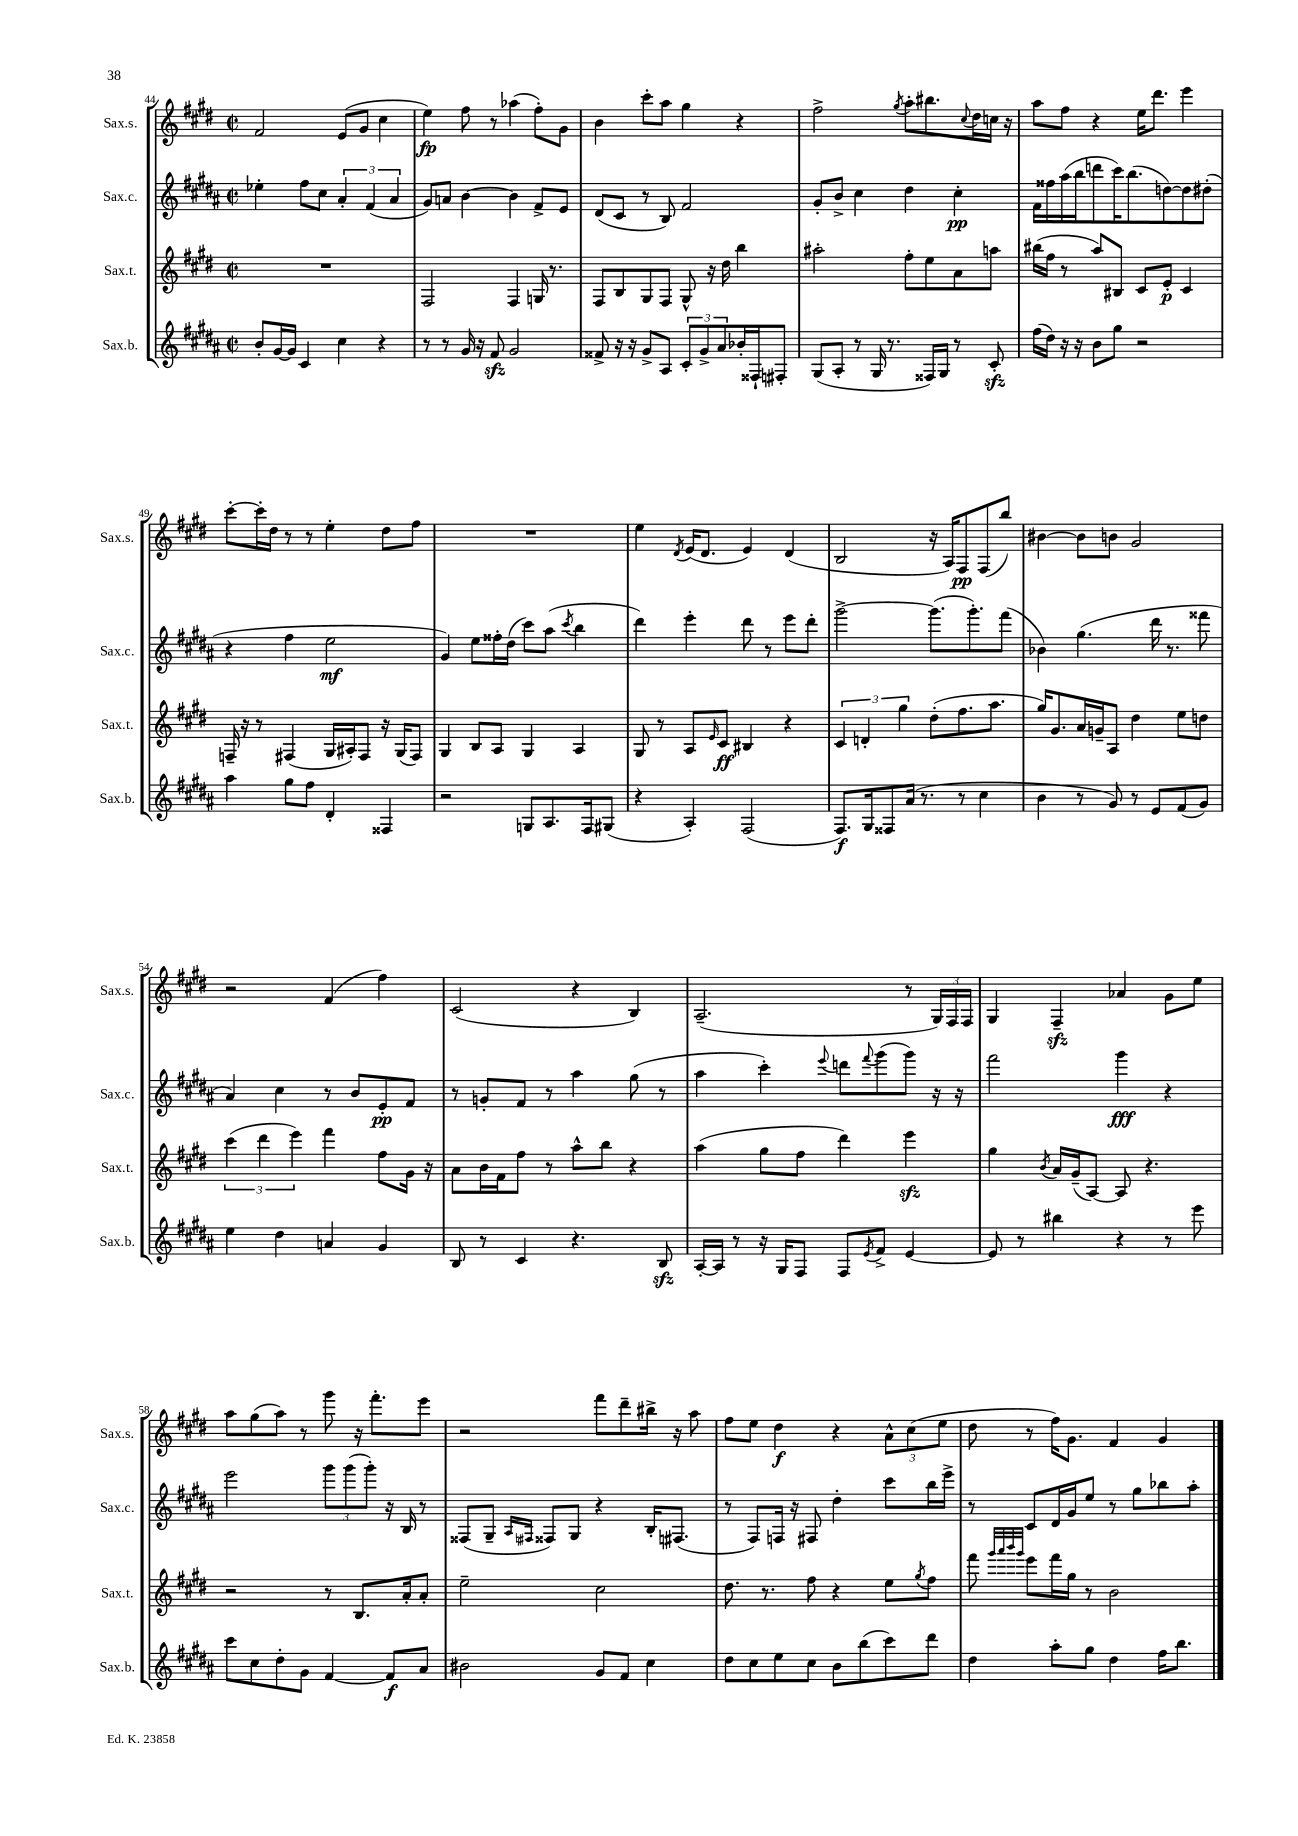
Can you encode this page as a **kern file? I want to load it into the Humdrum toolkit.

**kern	**dynam	**kern	**dynam	**kern	**dynam	**kern	**dynam
*part4	*part4	*part3	*part3	*part2	*part2	*part1	*part1
*staff4	*staff4	*staff3	*staff3	*staff2	*staff2	*staff1	*staff1
*I"Sax.b.	*	*I"Sax.t.	*	*I"Sax.c.	*	*I"Sax.s.	*
*I'Sax.b.	*	*I'Sax.t.	*	*I'Sax.c.	*	*I'Sax.s.	*
*clefG2	*	*clefG2	*	*clefG2	*	*clefG2	*
*k[f#c#g#d#a#]	*	*k[f#c#g#d#]	*	*k[f#c#g#d#a#]	*	*k[f#c#g#d#]	*
*M2/2	*	*M2/2	*	*M2/2	*	*M2/2	*
*met(c|)	*	*met(c|)	*	*met(c|)	*	*met(c|)	*
=44	=44	=44	=44	=44	=44	=44	=44
8b'/L	.	1r	.	4ee-X'\	.	2f#/	.
[16g#/L	.	.	.	.	.	.	.
16g#/JJ]	.	.	.	.	.	.	.
4c#/	.	.	.	8ff#\L	.	.	.
.	.	.	.	8cc#\J	.	.	.
4cc#\	.	.	.	6a#'/	.	(8e/L	.
.	.	.	.	.	.	8g#/J	.
.	.	.	.	(6f#/	.	.	.
4r	.	.	.	.	.	4cc#\	.
.	.	.	.	6a#/	.	.	.
=45	=45	=45	=45	=45	=45	=45	=45
8r	.	2F#/	.	8g#/L)	.	4ee\)	fp
8r	.	.	.	8an/J	.	.	.
16g#/	.	.	.	[4b\	.	8ff#\	.
16r	.	.	.	.	.	.	.
8f#zz/	.	.	.	.	.	8r	.
2g#/	.	4F#/	.	4b\]	.	(4aa-X\	.
.	.	16Gn/	.	8f#^/L	.	8ff#'\L)	.
.	.	8.r	.	.	.	.	.
.	.	.	.	8e/J	.	8g#\J	.
=46	=46	=46	=46	=46	=46	=46	=46
8f##X^/	.	8F#/L	.	(8d#/L	.	4b\	.
16r	.	8B/	.	8c#/J	.	.	.
16r	.	.	.	.	.	.	.
8g#^/L	.	8G#/	.	8r	.	8ccc#'\L	.
8A#/J	.	8F#/J	.	8B/)	.	8aa\J	.
12c#'/L	.	8G#^^/	.	2f#/	.	4gg#\	.
12g#^/	.	.	.	.	.	.	.
.	.	16r	.	.	.	.	.
12a#/	.	.	.	.	.	.	.
.	.	16dd#\	.	.	.	.	.
16b-X'/L	.	4bb\	.	.	.	4r	.
16F##X`/J	.	.	.	.	.	.	.
8F#X'/J	.	.	.	.	.	.	.
=47	=47	=47	=47	=47	=47	=47	=47
(8G#/L	.	2aa#X'\	.	8g#'/L	.	2ff#^\	.
8A#'/J	.	.	.	8b^/J	.	.	.
8r	.	.	.	4cc#\	.	.	.
16G#/	.	.	.	.	.	.	.
8.r	.	.	.	.	.	.	.
.	.	.	.	.	.	8qgg#/	.
.	.	8ff#'\L	.	4dd#\	.	8aa'\L	.
16F##X/LL)	.	8ee\	.	.	.	8.bb#X\	.
16G#/JJ	.	.	.	.	.	.	.
8r	.	8a\	.	4cc#'\	pp	.	.
.	.	.	.	.	.	8qqcc#/	.
.	.	.	.	.	.	16dd#\L	.
8c#zz'/	.	8aan\J	.	.	.	16ccn\JJ	.
.	.	.	.	.	.	16r	.
=48	=48	=48	=48	=48	=48	=48	=48
(16ff#\LL	.	(16bb#X\LL	.	16f#\LL	.	8aa\L	.
16dd#\JJ)	.	16ff#\JJ	.	16ff##X\	.	.	.
16r	.	8r	.	(16aa#\	.	8ff#\J	.
16r	.	.	.	16bb\J	.	.	.
8b\L	.	8aa/L)	.	8dddn\	.	4r	.
8gg#\J	.	8B#X/J	.	16ccc#\K)	.	.	.
.	.	.	.	(8.bb\	.	.	.
2r	.	8c#/L	.	.	.	16ee\KL	.
.	.	.	.	.	.	8.ddd#\J	.
.	.	8e'/J	p	[8ddn\)	.	.	.
.	.	4c#/	.	8dd\]	.	4eee\	.
.	.	.	.	(8dd#X'\J	.	.	.
!!LO:LB:g=z
=49	=49	=49	=49	=49	=49	=49	=49
4aa#\	.	16Fn~/	.	4r	.	[8ccc#'\L	.
.	.	16r	.	.	.	.	.
.	.	8r	.	.	.	16ccc#'\L]	.
.	.	.	.	.	.	16dd#\JJ	.
8gg#\L	.	(4F#X/	.	4ff#\	.	8r	.
8ff#\J	.	.	.	.	.	8r	.
4d#'/	.	16G#/LL	.	2ee\	mf	4ee'\	.
.	.	16A#X'/J)	.	.	.	.	.
.	.	8F#/J	.	.	.	.	.
4F##X/	.	16r	.	.	.	8dd#\L	.
.	.	(16G#/KL	.	.	.	.	.
.	.	8F#/J)	.	.	.	8ff#\J	.
=50	=50	=50	=50	=50	=50	=50	=50
2r	.	4G#/	.	4g#/)	.	1r	.
.	.	8B/L	.	8ee\L	.	.	.
.	.	8A/J	.	16ff##X'\L	.	.	.
.	.	.	.	(16dd#\JJ	.	.	.
8Gn/L	.	4G#/	.	8ccc#\L)	.	.	.
8.A#/	.	.	.	(8aa#\J	.	.	.
.	.	.	.	8qccc#/	.	.	.
.	.	4A/	.	4bb\	.	.	.
16F#/k	.	.	.	.	.	.	.
(8G#X/J	.	.	.	.	.	.	.
=51	=51	=51	=51	=51	=51	=51	=51
4r	.	8G#/	.	4ddd#\)	.	4ee\	.
.	.	8r	.	.	.	.	.
.	.	.	.	.	.	8qd#/	.
4A#'/)	.	8A/L	.	4eee'\	.	(16e/KL	.
.	.	.	.	.	.	8.d#/J	.
.	.	16qqe/	.	.	.	.	.
.	.	8c#/J	ff	.	.	.	.
(2F#/	.	4B#X/	.	8ddd#\	.	4e/)	.
.	.	.	.	8r	.	.	.
.	.	4r	.	8eee\L	.	(4d#/	.
.	.	.	.	8ddd#'\J	.	.	.
=52	=52	=52	=52	=52	=52	=52	=52
8.F#/L)	f	6c#/	.	[2ggg#^\	.	2B/	.
.	.	6dn'/	.	.	.	.	.
16G#/k	.	.	.	.	.	.	.
8F##X/	.	.	.	.	.	.	.
.	.	6gg#\	.	.	.	.	.
(16a#/Jk	.	.	.	.	.	.	.
8.r	.	.	.	.	.	.	.
.	.	(8dd#'\L	.	(8.ggg#\L]	.	16r	.
.	.	.	.	.	.	16A/KL)	.
8r	.	8.ff#\	.	.	.	8F#/	pp
.	.	.	.	8.ggg#'\)	.	.	.
4cc#\	.	.	.	.	.	(8F#/	.
.	.	8.aa\J	.	.	.	.	.
.	.	.	.	(8fff#\J	.	8bb/J)	.
=53	=53	=53	=53	=53	=53	=53	=53
4b\	.	16gg#/KL)	.	4b-X\)	.	[4b#X\	.
.	.	8.g#/	.	.	.	.	.
8r	.	16a/L	.	(4.gg#\	.	8b#\L]	.
.	.	16gn~/J	.	.	.	.	.
8g#/)	.	8A/J	.	.	.	8bn\J	.
8r	.	4dd#\	.	.	.	2g#/	.
8e/L	.	.	.	16ddd#\	.	.	.
.	.	.	.	8.r	.	.	.
(8f#/	.	8ee\L	.	.	.	.	.
8g#/J)	.	8ddn\J	.	8fff##X\	.	.	.
!!LO:LB:g=z
=54	=54	=54	=54	=54	=54	=54	=54
4ee\	.	(6ccc#\	.	4a#/)	.	2r	.
.	.	6ddd#\	.	.	.	.	.
4dd#\	.	.	.	4cc#\	.	.	.
.	.	6eee\)	.	.	.	.	.
4an/	.	4fff#\	.	8r	.	(4f#/	.
.	.	.	.	8b/L	.	.	.
4g#/	.	8ff#\L	.	8e'/	pp	4ff#\)	.
.	.	16g#\Jk	.	8f#/J	.	.	.
.	.	16r	.	.	.	.	.
=55	=55	=55	=55	=55	=55	=55	=55
8B/	.	8a\L	.	8r	.	(2c#/	.
8r	.	16b\L	.	8gn'/L	.	.	.
.	.	16f#\J	.	.	.	.	.
4c#/	.	8ff#\J	.	8f#/J	.	.	.
.	.	8r	.	8r	.	.	.
4.r	.	8aa^^\L	.	4aa#\	.	4r	.
.	.	8bb\J	.	.	.	.	.
.	.	4r	.	(8gg#\	.	4B/)	.
8Bzz/	.	.	.	8r	.	.	.
=56	=56	=56	=56	=56	=56	=56	=56
[16A#'/LL	.	(4aa\	.	4aa#\	.	(2.A~/	.
16A#/JJ]	.	.	.	.	.	.	.
8r	.	.	.	.	.	.	.
16r	.	8gg#\L	.	4ccc#'\)	.	.	.
16G#/KL	.	.	.	.	.	.	.
8F#/J	.	8ff#\J	.	.	.	.	.
.	.	.	.	8qqeee/	.	.	.
8F#/L	.	4ddd#\)	.	8dddn\L	.	.	.
8qe/	.	.	.	8qqfff#/	.	.	.
8f#^/J	.	.	.	(8ggg#\	.	.	.
[4e/	.	4eeezz\	.	8ggg#\J)	.	8r	.
.	.	.	.	16r	.	24G#/LL)	.
.	.	.	.	.	.	24F#/	.
.	.	.	.	16r	.	.	.
.	.	.	.	.	.	24F#/JJ	.
=57	=57	=57	=57	=57	=57	=57	=57
8e/]	.	4gg#\	.	2fff#\	.	4G#/	.
8r	.	.	.	.	.	.	.
.	.	8qb/	.	.	.	.	.
4bb#X\	.	16a/LL	.	.	.	4F#zz~/	.
.	.	(16g#~/J	.	.	.	.	.
.	.	[8A/J)	.	.	.	.	.
4r	.	8A/]	.	4ggg#\	fff	4a-X/	.
.	.	4.r	.	.	.	.	.
8r	.	.	.	4r	.	8g#\L	.
8eee\	.	.	.	.	.	8ee\J	.
!!LO:LB:g=z
=58	=58	=58	=58	=58	=58	=58	=58
8ccc#\L	.	2r	.	2eee\	.	8aa\L	.
8cc#\	.	.	.	.	.	(8gg#\	.
8dd#'\	.	.	.	.	.	8aa\J)	.
8g#\J	.	.	.	.	.	8r	.
[4f#/	.	8r	.	12ggg#\L	.	8ggg#\	.
.	.	.	.	(12ggg#\	.	.	.
.	.	8.B/L	.	.	.	16r	.
.	.	.	.	12ggg#'\J)	.	.	.
.	.	.	.	.	.	8.fff#'\L	.
8f#/L]	f	.	.	16r	.	.	.
.	.	16a'/k	.	16B/	.	.	.
8a#/J	.	8a'/J	.	8r	.	8eee\J	.
=59	=59	=59	=59	=59	=59	=59	=59
2b#X\	.	2ee~\	.	(8F##X/L	.	2r	.
.	.	.	.	8G#~/J	.	.	.
.	.	.	.	16qqA#/LL	.	.	.
.	.	.	.	16qqF#X/JJ	.	.	.
.	.	.	.	8F##X/L)	.	.	.
.	.	.	.	8G#/J	.	.	.
8g#/L	.	2cc#\	.	4r	.	8fff#\L	.
8f#/J	.	.	.	.	.	8ddd#~\	.
4cc#\	.	.	.	16B'/KL	.	16bb#X^\Jk	.
.	.	.	.	(8.F#X/J	.	16r	.
.	.	.	.	.	.	8aa\	.
=60	=60	=60	=60	=60	=60	=60	=60
8dd#\L	.	8.dd#\	.	8r	.	8ff#\L	.
8cc#\	.	.	.	8F#/L)	.	8ee\J	.
.	.	8.r	.	.	.	.	.
8ee\	.	.	.	16Fn/Jk	.	4dd#\	f
.	.	.	.	16r	.	.	.
8cc#\J	.	8ff#\	.	8F#X/	.	.	.
8b\L	.	4r	.	4dd#'\	.	4r	.
(8bb\	.	.	.	.	.	.	.
8ccc#\)	.	8ee\L	.	8ccc#\L	.	12a^^\L	.
.	.	.	.	.	.	(12cc#\	.
.	.	8qgg#/	.	.	.	.	.
8ddd#\J	.	8ff#\J	.	16bb\L	.	.	.
.	.	.	.	.	.	12ee\J	.
.	.	.	.	16eee^\JJ	.	.	.
=61	=61	=61	=61	=61	=61	=61	=61
4dd#\	.	8fff#\	.	8r	.	8dd#\	.
.	.	32qqggg#/LLL	.	.	.	.	.
.	.	32qqaaa/	.	.	.	.	.
.	.	32qqbbb/	.	.	.	.	.
.	.	32qqggg#/JJJ	.	.	.	.	.
.	.	8eee\L	.	8c#/L	.	8r	.
8aa#'\L	.	16fff#\L	.	16d#/L	.	16ff#\KL)	.
.	.	16gg#\JJ	.	16g#/J	.	8.g#\J	.
8gg#\J	.	8r	.	8ee/J	.	.	.
4dd#\	.	2b\	.	8r	.	4f#/	.
.	.	.	.	8gg#\L	.	.	.
16ff#\KL	.	.	.	8bb-X\	.	4g#/	.
8.bb\J	.	.	.	.	.	.	.
.	.	.	.	8aa#'\J	.	.	.
==	==	==	==	==	==	==	==
*-	*-	*-	*-	*-	*-	*-	*-
